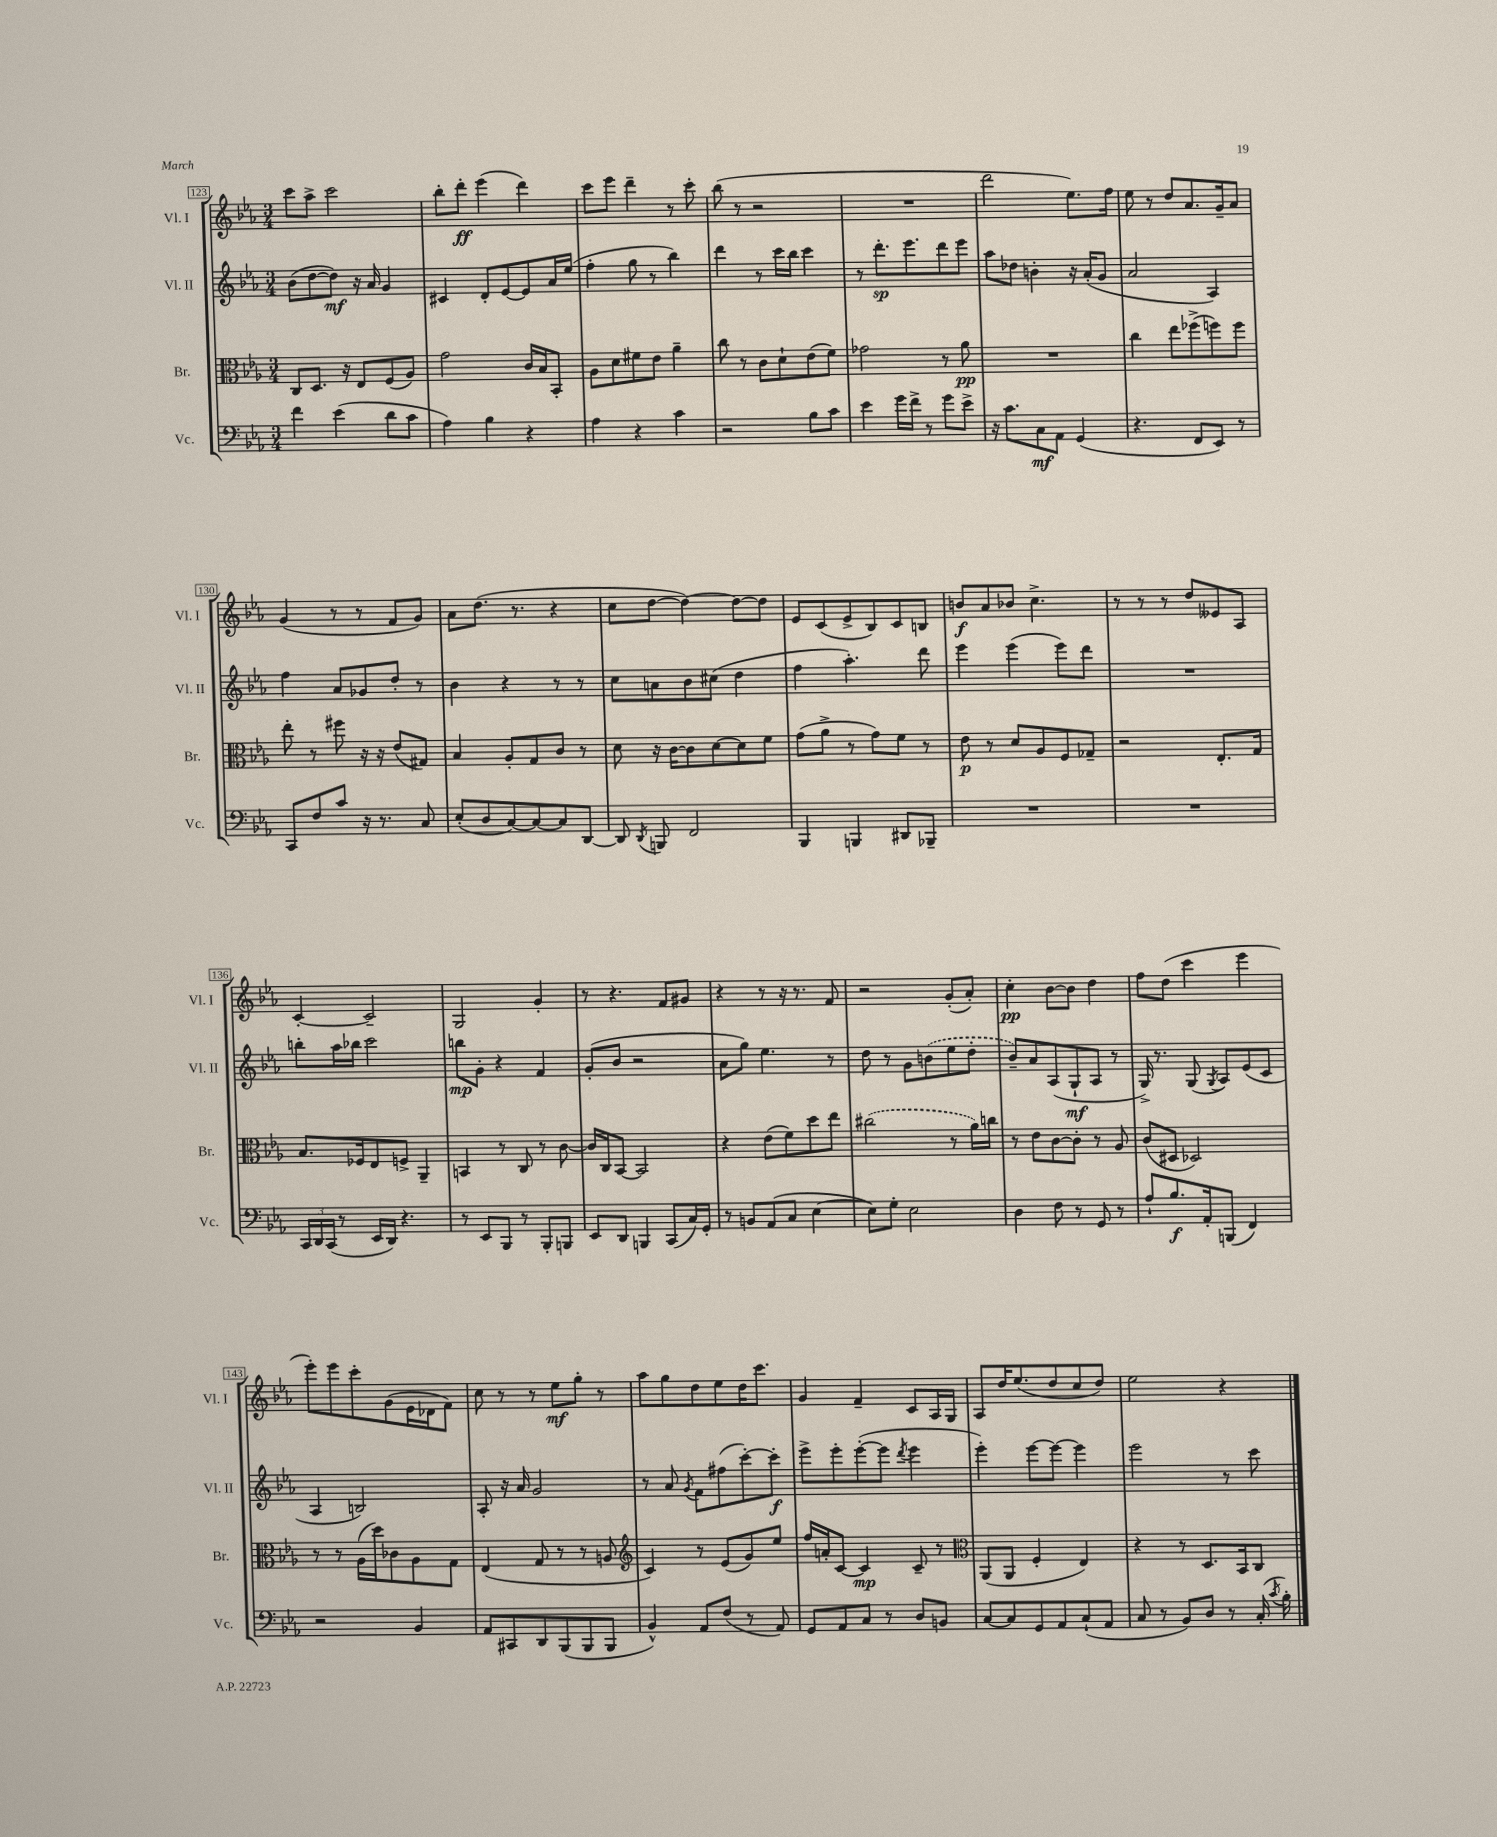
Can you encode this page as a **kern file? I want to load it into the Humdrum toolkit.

**kern	**dynam	**kern	**dynam	**kern	**dynam	**kern	**dynam
*part4	*part4	*part3	*part3	*part2	*part2	*part1	*part1
*staff4	*staff4	*staff3	*staff3	*staff2	*staff2	*staff1	*staff1
*I"Vc.	*	*I"Br.	*	*I"Vl. II	*	*I"Vl. I	*
*I'Vc.	*	*I'Br.	*	*I'Vl. II	*	*I'Vl. I	*
*clefF4	*	*clefC3	*	*clefG2	*	*clefG2	*
*k[b-e-a-]	*	*k[b-e-a-]	*	*k[b-e-a-]	*	*k[b-e-a-]	*
*M3/4	*	*M3/4	*	*M3/4	*	*M3/4	*
=123	=123	=123	=123	=123	=123	=123	=123
4f\	.	8C/L	.	(8b-\L	.	8ccc\L	.
.	.	8.D/J	.	[8dd\	.	8aa-^\J	.
(4e-\	.	.	.	8dd\J])	mf	2ccc\	.
.	.	16r	.	.	.	.	.
.	.	8E-/L	.	16r	.	.	.
.	.	.	.	16a-/	.	.	.
8d\L	.	(8F/	.	4g/	.	.	.
8c\J	.	8A-/J)	.	.	.	.	.
=124	=124	=124	=124	=124	=124	=124	=124
4A-\)	.	2g\	.	4c#X/	.	8bb-'\L	.
.	.	.	.	.	.	8ddd'\J	ff
4B-\	.	.	.	8d'/L	.	(4eee-\	.
.	.	.	.	[8e-/	.	.	.
4r	.	16c/LL	.	8e-/]	.	4ddd\)	.
.	.	16B-/J	.	.	.	.	.
.	.	8BB-'/J	.	16a-/L	.	.	.
.	.	.	.	(16ee-/JJ	.	.	.
=125	=125	=125	=125	=125	=125	=125	=125
4A-\	.	8A-\L	.	4ff'\	.	8ccc\L	.
.	.	8d\	.	.	.	8eee-\J	.
4r	.	8f#X\	.	8gg\	.	4ddd~\	.
.	.	8e-\J	.	8r	.	.	.
4c\	.	4a-~\	.	4bb-\)	.	8r	.
.	.	.	.	.	.	8ccc'\	.
=126	=126	=126	=126	=126	=126	=126	=126
2r	.	8cc\	.	4ddd\	.	(8bb-\	.
.	.	8r	.	.	.	8r	.
.	.	8c\L	.	8r	.	2r	.
.	.	8d`\	.	16ccc\LL	.	.	.
.	.	.	.	16bb-\JJ	.	.	.
8B-\L	.	(8e-\	.	4ccc\	.	.	.
8c\J	.	8f\J)	.	.	.	.	.
=127	=127	=127	=127	=127	=127	=127	=127
4e-\	.	2g-X\	.	8r	.	2.r	.
.	.	.	.	8.ddd'\L	sp	.	.
16g\LL	.	.	.	.	.	.	.
16f^\JJ	.	.	.	8.eee-\	.	.	.
8r	.	.	.	.	.	.	.
8g\L	.	8r	.	8ddd\	.	.	.
8e-^\J	.	8a-\	pp	8eee-\J	.	.	.
=128	=128	=128	=128	=128	=128	=128	=128
16r	.	2.r	.	8aa-\L	.	2ddd\	.
8.c\L	.	.	.	.	.	.	.
.	.	.	.	8dd-X\J	.	.	.
8C\	mf	.	.	4bn'\	.	.	.
8AA-\J	.	.	.	.	.	.	.
(4GG/	.	.	.	16r	.	8.ee-\L)	.
.	.	.	.	(16a-'/KL	.	.	.
.	.	.	.	8g/J	.	.	.
.	.	.	.	.	.	16ff\Jk	.
=129	=129	=129	=129	=129	=129	=129	=129
4.r	.	4cc\	.	2a-/	.	8ee-\	.
.	.	.	.	.	.	8r	.
.	.	8ee-\L	.	.	.	8dd/L	.
8FF/L	.	(8ff-X^\	.	.	.	8.a-/	.
8EE-/J)	.	8ffn\)	.	4A-/)	.	.	.
.	.	.	.	.	.	16g~/k	.
8r	.	8ff\J	.	.	.	8a-/J	.
!!LO:LB:g=z
=130	=130	=130	=130	=130	=130	=130	=130
8CC/L	.	8ee-'\	.	4ff\	.	(4g/	.
8F/	.	8r	.	.	.	.	.
8c/J	.	8ff#X\	.	8a-/L	.	8r	.
16r	.	16r	.	8g-X/	.	8r	.
8.r	.	16r	.	.	.	.	.
.	.	(8e-/L	.	8dd'/J	.	8f/L	.
8C/	.	8G#X/J)	.	8r	.	8g/J)	.
=131	=131	=131	=131	=131	=131	=131	=131
(8E-'/L	.	4B-/	.	4b-\	.	8a-\L	.
8D/	.	.	.	.	.	(8.dd\J	.
[8C/)	.	8A-'/L	.	4r	.	.	.
.	.	.	.	.	.	8.r	.
8C/_	.	8G/	.	.	.	.	.
8C/]	.	8c/J	.	8r	.	4r	.
[8DD/J	.	8r	.	8r	.	.	.
=132	=132	=132	=132	=132	=132	=132	=132
8DD/]	.	8d\	.	8cc\L	.	8cc\L	.
8qDD/	.	.	.	.	.	.	.
8BBBn/	.	16r	.	8an\	.	[8dd\J	.
.	.	[16c\KL	.	.	.	.	.
2FF/	.	8c\]	.	8b-\	.	4dd\_)	.
.	.	[8d\	.	(8cc#X\J	.	.	.
.	.	8d\]	.	4dd\	.	8dd\L_	.
.	.	8f\J	.	.	.	8dd\J]	.
=133	=133	=133	=133	=133	=133	=133	=133
4BBB-/	.	(8g\L	.	4ff\	.	8e-/L	.
.	.	8a-^\J	.	.	.	(8c/	.
4BBBn/	.	8r	.	4.aa-'\)	.	8e-^/	.
.	.	8g\L)	.	.	.	8B-/)	.
8DD#X/L	.	8f\J	.	.	.	8c/	.
8BBB-X~/J	.	8r	.	8ddd\	.	8Bn/J	.
=134	=134	=134	=134	=134	=134	=134	=134
2.r	.	8e-\	p	4eee-\	.	8bn/L	f
.	.	8r	.	.	.	8a-/	.
.	.	8d/L	.	(4eee-\	.	8b-X/J	.
.	.	8A-/	.	.	.	4.cc^\	.
.	.	8F/	.	8eee-\L)	.	.	.
.	.	8G-X~/J	.	8ddd\J	.	.	.
=135	=135	=135	=135	=135	=135	=135	=135
2.r	.	2r	.	2.r	.	8r	.
.	.	.	.	.	.	8r	.
.	.	.	.	.	.	8r	.
.	.	.	.	.	.	8dd/L	.
.	.	8.E-'/L	.	.	.	8e--X/	.
.	.	.	.	.	.	8A-/J	.
.	.	16G/Jk	.	.	.	.	.
!!LO:LB:g=z
=136	=136	=136	=136	=136	=136	=136	=136
24CC/LL	.	8.B-/L	.	8bbn'\L	.	[4c'/	.
24DD/	.	.	.	.	.	.	.
(24CC/JJ	.	.	.	.	.	.	.
8r	.	.	.	16aa-\L	.	.	.
.	.	16F-X/k	.	16bb-X\JJ	.	.	.
16EE-/LL	.	8E-/	.	2ccc\	.	2c~/]	.
16DD/JJ)	.	.	.	.	.	.	.
4.r	.	8Fn^/J	.	.	.	.	.
.	.	4AA-~/	.	.	.	.	.
=137	=137	=137	=137	=137	=137	=137	=137
8r	.	4BBn/	.	8bbn\L	mp	2G/	.
8EE-/L	.	.	.	8g'\J	.	.	.
8BBB-/J	.	8r	.	4r	.	.	.
8r	.	8C/	.	.	.	.	.
8BBB-'/L	.	8r	.	4f/	.	4g'/	.
8BBBn/J	.	[8c\	.	.	.	.	.
=138	=138	=138	=138	=138	=138	=138	=138
8EE-/L	.	16c/LL]	.	(8g'/L	.	8r	.
.	.	16C/J	.	.	.	.	.
8DD/J	.	[8BB-/J	.	8b-/J	.	4.r	.
4BBBn/	.	2BB-/]	.	2r	.	.	.
(8CC/L	.	.	.	.	.	8f/L	.
16C/L)	.	.	.	.	.	8g#X/J	.
16GG'/JJ	.	.	.	.	.	.	.
=139	=139	=139	=139	=139	=139	=139	=139
8r	.	4r	.	8a-\L	.	4r	.
8BBn/L	.	.	.	8gg\J)	.	.	.
(8AA-/	.	(8e-\L	.	4.ee-\	.	8r	.
8C/J	.	8f\)	.	.	.	16r	.
.	.	.	.	.	.	8.r	.
[4E-\	.	8dd\	.	.	.	.	.
.	.	8ee-\J	.	8r	.	8f/	.
=140	=140	=140	=140	=140	=140	=140	=140
8E-\L])	.	(2cc#X\	.	8dd\	.	2r	.
8G'\J	.	.	.	8r	.	.	.
2E-\	.	.	.	8g\L	.	.	.
.	.	.	.	(8bn\	.	.	.
.	.	8r	.	8ee-\	.	(8g'/L	.
.	.	16a-\LL)	.	8dd'\J	.	8a-'/J)	.
.	.	16ccn\JJ	.	.	.	.	.
=141	=141	=141	=141	=141	=141	=141	=141
4D\	.	8r	.	8b-~/L)	.	4cc'\	pp
.	.	8e-\L	.	8a-/	.	.	.
8F\	.	[8c\	.	(8A-/	.	[8b-\L	.
8r	.	8c'\J]	.	8G`/	mf	8b-\J]	.
8GG/	.	8r	.	8A-/J	.	4dd\	.
8r	.	8A-/	.	8r	.	.	.
=142	=142	=142	=142	=142	=142	=142	=142
8A-`/L	.	(8c/L	.	16G^/)	.	8ff\L	.
.	.	.	.	8.r	.	.	.
8.B-/	f	8D#X/J	.	.	.	(8dd\J	.
.	.	2D-X/)	.	(8G/	.	4ccc\	.
16AA-'/k	.	.	.	.	.	.	.
.	.	.	.	8qG/	.	.	.
(8BBBn/J	.	.	.	8A-/L)	.	.	.
4FF/)	.	.	.	(8e-/	.	4eee-\	.
.	.	.	.	8c/J	.	.	.
!!LO:LB:g=z
=143	=143	=143	=143	=143	=143	=143	=143
2r	.	8r	.	4A-/	.	8eee-'\L)	.
.	.	8r	.	.	.	8eee-\	.
.	.	(16A-\LL	.	2Bn/)	.	8ccc'\	.
.	.	16dd\J)	.	.	.	.	.
.	.	8c-X\	.	.	.	(8g\	.
4BB-/	.	8A-\	.	.	.	16e-\L	.
.	.	.	.	.	.	16d-X\J	.
.	.	8G\J	.	.	.	8f\J)	.
=144	=144	=144	=144	=144	=144	=144	=144
8AA-/L	.	(4E-/	.	8A-'/	.	8cc\	.
8CC#X/	.	.	.	16r	.	8r	.
.	.	.	.	16a-/	.	.	.
8DD/	.	8G/	.	2g/	.	8r	.
(8BBB-/	.	8r	.	.	.	8ee-\L	mf
8BBB-/	.	8r	.	.	.	8gg'\J	.
8BBB-/J	.	8An/	.	.	.	8r	.
=145	=145	=145	=145	=145	=145	=145	=145
*	*	*clefG2	*	*	*	*	*
4BB-^^/)	.	4c/)	.	8r	.	8aa-\L	.
.	.	.	.	8a-/	.	8gg\	.
.	.	.	.	8qg/	.	.	.
8AA-/L	.	8r	.	8f\L	.	8dd\	.
(8F/J	.	(8e-/L	.	(8ff#X\	.	8ee-\	.
8r	.	8g/)	.	[8ccc'\)	.	16dd\K	.
.	.	.	.	.	.	8.ccc\J	.
8AA-/)	.	8ee-/J	.	8ccc'\J]	f	.	.
=146	=146	=146	=146	=146	=146	=146	=146
8GG/L	.	16ff/LL	.	8eee-^\L	.	4g/	.
.	.	16an'/J	.	.	.	.	.
8AA-/	.	[8c/J	.	8eee-'\	.	.	.
8C/J	.	4c/]	mp	([8eee-'\	.	4f~/	.
8r	.	.	.	8eee-\J]	.	.	.
.	.	.	.	8qddd/	.	.	.
8D/L	.	8c~/	.	4eee-\	.	8c/L	.
8BBn/J	.	8r	.	.	.	16A-/L	.
.	.	.	.	.	.	16G/JJ	.
=147	=147	=147	=147	=147	=147	=147	=147
*	*	*clefC3	*	*	*	*	*
[8C/L	.	(8AA-/L	.	4eee-'\)	.	8A-/L	.
8C/]	.	8AA-/J	.	.	.	16dd/K	.
.	.	.	.	.	.	(8.ee-/	.
8GG/	.	4F'/	.	[8eee-\L	.	.	.
8AA-/	.	.	.	8eee-\J_	.	8dd/	.
(8C`/	.	4E-/)	.	4eee-\]	.	8cc/	.
8AA-/J	.	.	.	.	.	8dd/J)	.
=148	=148	=148	=148	=148	=148	=148	=148
8C/	.	4r	.	2eee-\	.	2ee-\	.
8r	.	.	.	.	.	.	.
8BB-/L)	.	8r	.	.	.	.	.
8D/J	.	8.D/L	.	.	.	.	.
8r	.	.	.	8r	.	4r	.
.	.	16BB-/k	.	.	.	.	.
(16C'/	.	8C/J	.	8ccc\	.	.	.
8qc/	.	.	.	.	.	.	.
16B-'\)	.	.	.	.	.	.	.
==	==	==	==	==	==	==	==
*-	*-	*-	*-	*-	*-	*-	*-
